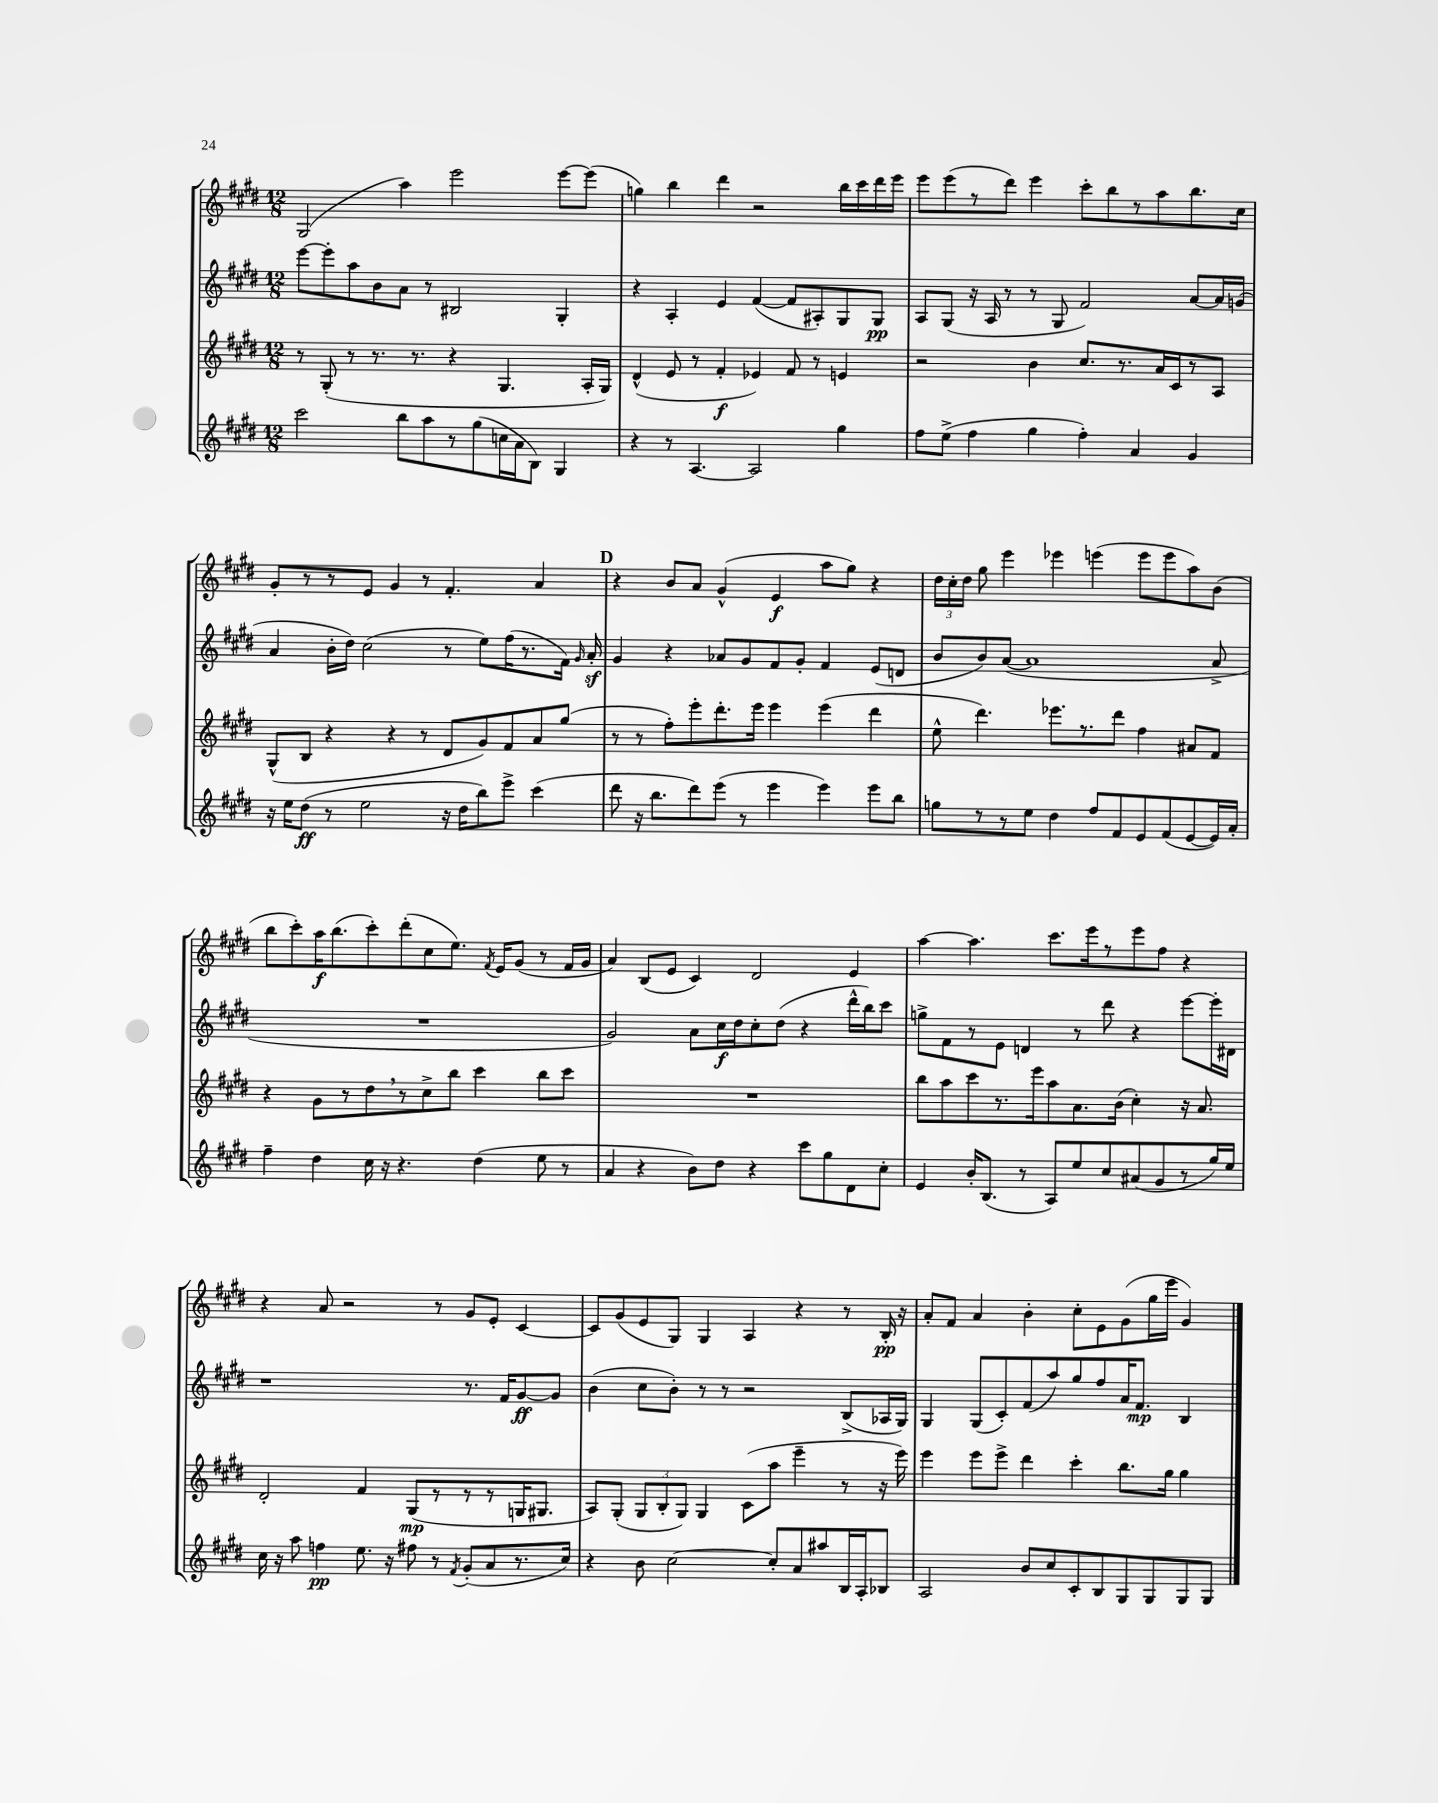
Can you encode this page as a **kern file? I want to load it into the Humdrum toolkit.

**kern	**dynam	**kern	**dynam	**kern	**dynam	**kern	**dynam
*part4	*part4	*part3	*part3	*part2	*part2	*part1	*part1
*staff4	*staff4	*staff3	*staff3	*staff2	*staff2	*staff1	*staff1
*clefG2	*	*clefG2	*	*clefG2	*	*clefG2	*
*k[f#c#g#d#]	*	*k[f#c#g#d#]	*	*k[f#c#g#d#]	*	*k[f#c#g#d#]	*
*M12/8	*	*M12/8	*	*M12/8	*	*M12/8	*
=64	=64	=64	=64	=64	=64	=64	=64
2ccc#\	.	8r	.	[8eee\L	.	(2G#/	.
.	.	(8G#'/	.	8eee'\]	.	.	.
.	.	8r	.	8aa\	.	.	.
.	.	8.r	.	8b\	.	.	.
8bb\L	.	.	.	8a\J	.	4aa\)	.
.	.	8.r	.	.	.	.	.
8aa\	.	.	.	8r	.	.	.
8r	.	4r	.	2B#X/	.	2eee\	.
(8gg#\	.	.	.	.	.	.	.
16ccn\L	.	4.G#/	.	.	.	.	.
16a\J	.	.	.	.	.	.	.
8B\J)	.	.	.	.	.	.	.
4G#/	.	.	.	4G#'/	.	[8eee\L	.
.	.	16A'/LL	.	.	.	(8eee\J]	.
.	.	16G#/JJ)	.	.	.	.	.
=65	=65	=65	=65	=65	=65	=65	=65
4r	.	(4d#^^/	.	4r	.	4ggn\)	.
8r	.	8e/	.	4A'/	.	4bb\	.
[4.A/	.	8r	.	.	.	.	.
.	.	4f#'/	f	4e/	.	4ddd#\	.
2A/]	.	4e-X/)	.	([4f#/	.	2r	.
.	.	8f#/	.	8f#/L]	.	.	.
.	.	8r	.	8A#X'/)	.	.	.
4gg#\	.	4en/	.	8G#/	.	16bb\LL	.
.	.	.	.	.	.	16ccc#\	.
.	.	.	.	8G#/J	pp	16ddd#\	.
.	.	.	.	.	.	16eee\JJ	.
=66	=66	=66	=66	=66	=66	=66	=66
8ff#\L	.	2r	.	8A/L	.	8eee\L	.
(8ee^\J	.	.	.	(8G#/J	.	(8eee\	.
4ff#\	.	.	.	16r	.	8r	.
.	.	.	.	16A/	.	.	.
.	.	.	.	8r	.	8ddd#\J)	.
4gg#\	.	4b\	.	8r	.	4eee\	.
.	.	.	.	8G#/	.	.	.
4ff#'\)	.	8.cc#/L	.	2f#/)	.	8ccc#'\L	.
.	.	.	.	.	.	8bb\	.
.	.	8.r	.	.	.	.	.
4a/	.	.	.	.	.	8r	.
.	.	16a/L	.	.	.	8aa\	.
.	.	16c#/J	.	.	.	.	.
4g#/	.	8r	.	[8a/L	.	8.bb\	.
.	.	8A/J	.	16a/L]	.	.	.
.	.	.	.	(16gn/JJ	.	16cc#\Jk	.
!!LO:LB:g=z
=67	=67	=67	=67	=67	=67	=67	=67
16r	.	(8G#^^/L	.	4a/	.	8g#'/L	.
16ee\KL	.	.	.	.	.	.	.
(8dd#\J	ff	8B/J	.	.	.	8r	.
8r	.	4r	.	16b'\LL	.	8r	.
.	.	.	.	16dd#\JJ)	.	.	.
2ee\	.	.	.	(2cc#\	.	8e/J	.
.	.	4r	.	.	.	4g#/	.
.	.	8r	.	.	.	8r	.
16r	.	8d#/L	.	8r	.	4.f#'/	.
16dd#\KL	.	.	.	.	.	.	.
8bb\)	.	8g#/)	.	8ee\L)	.	.	.
8eee^\J	.	8f#/	.	(16ff#\K	.	.	.
.	.	.	.	8.r	.	.	.
(4ccc#\	.	8a/	.	.	.	4a/	.
.	.	(8gg#/J	.	16f#\Jk)	.	.	.
.	.	.	.	16qqg#/	.	.	.
.	.	.	.	16az'/	.	.	.
!!LO:REH:place=s1:t=D
=68	=68	=68	=68	=68	=68	=68	=68
8ddd#\	.	8r	.	4g#/	.	4r	.
16r	.	8r	.	.	.	.	.
8.bb\L	.	.	.	.	.	.	.
.	.	8ff#'\L)	.	4r	.	8b/L	.
8ddd#\)	.	8eee'\	.	.	.	8a/J	.
(8eee\J	.	8.ddd#'\	.	8a-X/L	.	(4g#^^/	.
8r	.	.	.	8g#/	.	.	.
.	.	16eee\Jk	.	.	.	.	.
4eee\	.	4eee\	.	8f#/	.	4e/	f
.	.	.	.	8g#'/J	.	.	.
4eee\)	.	(4eee\	.	4f#/	.	8aa\L	.
.	.	.	.	.	.	8gg#\J)	.
8eee\L	.	4ddd#\	.	(8e/L	.	4r	.
8bb\J	.	.	.	8dn/J	.	.	.
=69	=69	=69	=69	=69	=69	=69	=69
8ggn\L	.	8ee^^\	.	8b/L	.	24dd#\LL	.
.	.	.	.	.	.	24cc#'\	.
.	.	.	.	.	.	24dd#\JJ	.
8r	.	4.ddd#\)	.	8b/)	.	8gg#\	.
8r	.	.	.	([8a/J	.	4eee\	.
8ee\J	.	.	.	1a]	.	.	.
4dd#\	.	8.eee-X\L	.	.	.	4eee-X\	.
.	.	8.r	.	.	.	.	.
8ff#/L	.	.	.	.	.	(4eeen\	.
8f#/	.	8ddd#\J	.	.	.	.	.
8e/	.	4ff#\	.	.	.	8eee\L	.
(8f#/	.	.	.	.	.	8eee\	.
[8e/	.	8a#X/L	.	.	.	8aa\)	.
16e/L])	.	8f#/J	.	8a^/	.	(8b\J	.
16a'/JJ	.	.	.	.	.	.	.
!!LO:LB:g=z
=70	=70	=70	=70	=70	=70	=70	=70
4ff#~\	.	4r	.	1.r	.	8bb\L	.
.	.	.	.	.	.	8ccc#'\)	.
4dd#\	.	8g#\L	.	.	.	16aa\K	f
.	.	.	.	.	.	(8.bb\	.
.	.	8r	.	.	.	.	.
16cc#\	.	8dd#,\	.	.	.	8ccc#'\)	.
16r	.	.	.	.	.	.	.
4.r	.	8r	.	.	.	(8ddd#'\	.
.	.	8cc#^\	.	.	.	8cc#\	.
.	.	8bb\J	.	.	.	8.ee\J)	.
(4dd#\	.	4ccc#\	.	.	.	.	.
.	.	.	.	.	.	8qf#/	.
.	.	.	.	.	.	16e/KL	.
.	.	.	.	.	.	(8g#/J	.
8ee\	.	8bb\L	.	.	.	8r	.
8r	.	8ccc#\J	.	.	.	16f#/LL	.
.	.	.	.	.	.	16g#/JJ	.
=71	=71	=71	=71	=71	=71	=71	=71
4a/	.	1.r	.	2g#/)	.	4a/)	.
4r	.	.	.	.	.	(8B/L	.
.	.	.	.	.	.	8e/J	.
8b\L)	.	.	.	8a\L	.	4c#/)	.
8dd#\J	.	.	.	16cc#\L	f	.	.
.	.	.	.	16dd#\J	.	.	.
4r	.	.	.	8cc#'\	.	2d#/	.
.	.	.	.	(8dd#\J	.	.	.
8ccc#\L	.	.	.	4r	.	.	.
8gg#\	.	.	.	.	.	.	.
8d#\	.	.	.	16ddd#^^\LL	.	4e/	.
.	.	.	.	16bb\J)	.	.	.
8cc#'\J	.	.	.	8ccc#\J	.	.	.
=72	=72	=72	=72	=72	=72	=72	=72
4e/	.	8bb\L	.	8ggn^\L	.	[4aa\	.
.	.	8aa\	.	8f#\	.	.	.
16b'/KL	.	8ccc#\	.	8r	.	4.aa\]	.
(8.B/J	.	.	.	.	.	.	.
.	.	8.r	.	8e\J	.	.	.
8r	.	.	.	4dn/	.	.	.
.	.	16eee\k	.	.	.	.	.
8A/L)	.	8aa\	.	.	.	8.ccc#\L	.
8ee/	.	8.a\	.	8r	.	.	.
.	.	.	.	.	.	16eee\k	.
8cc#/	.	.	.	8ddd#\	.	8r	.
.	.	(16b\Jk	.	.	.	.	.
(8a#X/	.	4cc#'\)	.	4r	.	8eee\	.
8g#/	.	.	.	.	.	8ff#\J	.
8r	.	16r	.	[8eee\L	.	4r	.
.	.	8.a/	.	.	.	.	.
16gg#/L)	.	.	.	16eee'\L]	.	.	.
16ee/JJ	.	.	.	16d#X\JJ	.	.	.
!!LO:LB:g=z
=73	=73	=73	=73	=73	=73	=73	=73
16cc#\	.	2d#'/	.	1r	.	4r	.
16r	.	.	.	.	.	.	.
8aa\	.	.	.	.	.	.	.
4ffn\	pp	.	.	.	.	8a/	.
.	.	.	.	.	.	2r	.
8.ee\	.	4f#/	.	.	.	.	.
16r	.	.	.	.	.	.	.
8ff#X\	.	(8G#/L	mp	.	.	.	.
8r	.	8r	.	.	.	8r	.
8qf#/	.	.	.	.	.	.	.
(8g#'/L	.	8r	.	8.r	.	8g#/L	.
8a/	.	8r	.	.	.	8e'/J	.
.	.	.	.	16f#/KL	.	.	.
8.r	.	16Gn/K	.	[8g#/	ff	[4c#/	.
.	.	8.G#X/J	.	.	.	.	.
.	.	.	.	8g#/J]	.	.	.
16cc#/Jk)	.	.	.	.	.	.	.
=74	=74	=74	=74	=74	=74	=74	=74
4r	.	8A/L)	.	(4b\	.	8c#/L]	.
.	.	(8G#'/J	.	.	.	(8g#/	.
8b\	.	12G#/L	.	8cc#\L	.	8e/	.
.	.	12B'/	.	.	.	.	.
[2cc#\	.	.	.	8b'\J)	.	8G#/J)	.
.	.	12G#/J)	.	.	.	.	.
.	.	4G#/	.	8r	.	4G#/	.
.	.	.	.	8r	.	.	.
.	.	(8c#\L	.	2r	.	4A/	.
8cc#'/L]	.	8aa\J	.	.	.	.	.
8a/	.	4eee~\	.	.	.	4r	.
8aa#X/	.	.	.	.	.	.	.
16B/L	.	8r	.	(8B^/L	.	8r	.
16A'/J	.	.	.	.	.	.	.
8B-X/J	.	16r	.	16A-X/L	.	16B'/	pp
.	.	16eee\)	.	16G#/JJ)	.	16r	.
=75	=75	=75	=75	=75	=75	=75	=75
2A/	.	4eee\	.	4G#/	.	8a'/L	.
.	.	.	.	.	.	8f#/J	.
.	.	8eee\L	.	(8G#/L	.	4a/	.
.	.	8eee^\J	.	8c#'/)	.	.	.
8b/L	.	4ddd#\	.	(8f#/	.	4b'\	.
8cc#/	.	.	.	8aa/)	.	.	.
8c#'/	.	4ccc#'\	.	8gg#/	.	8cc#'\L	.
8B/	.	.	.	8ff#/	.	8e\	.
8G#/	.	8.bb\L	.	16a/K	.	(8g#\	.
.	.	.	.	8.f#/J	mp	.	.
8G#/	.	.	.	.	.	16gg#\L	.
.	.	16gg#\Jk	.	.	.	16eee\JJ	.
8G#/	.	4gg#\	.	4B/	.	4g#/)	.
8G#/J	.	.	.	.	.	.	.
==	==	==	==	==	==	==	==
*-	*-	*-	*-	*-	*-	*-	*-
